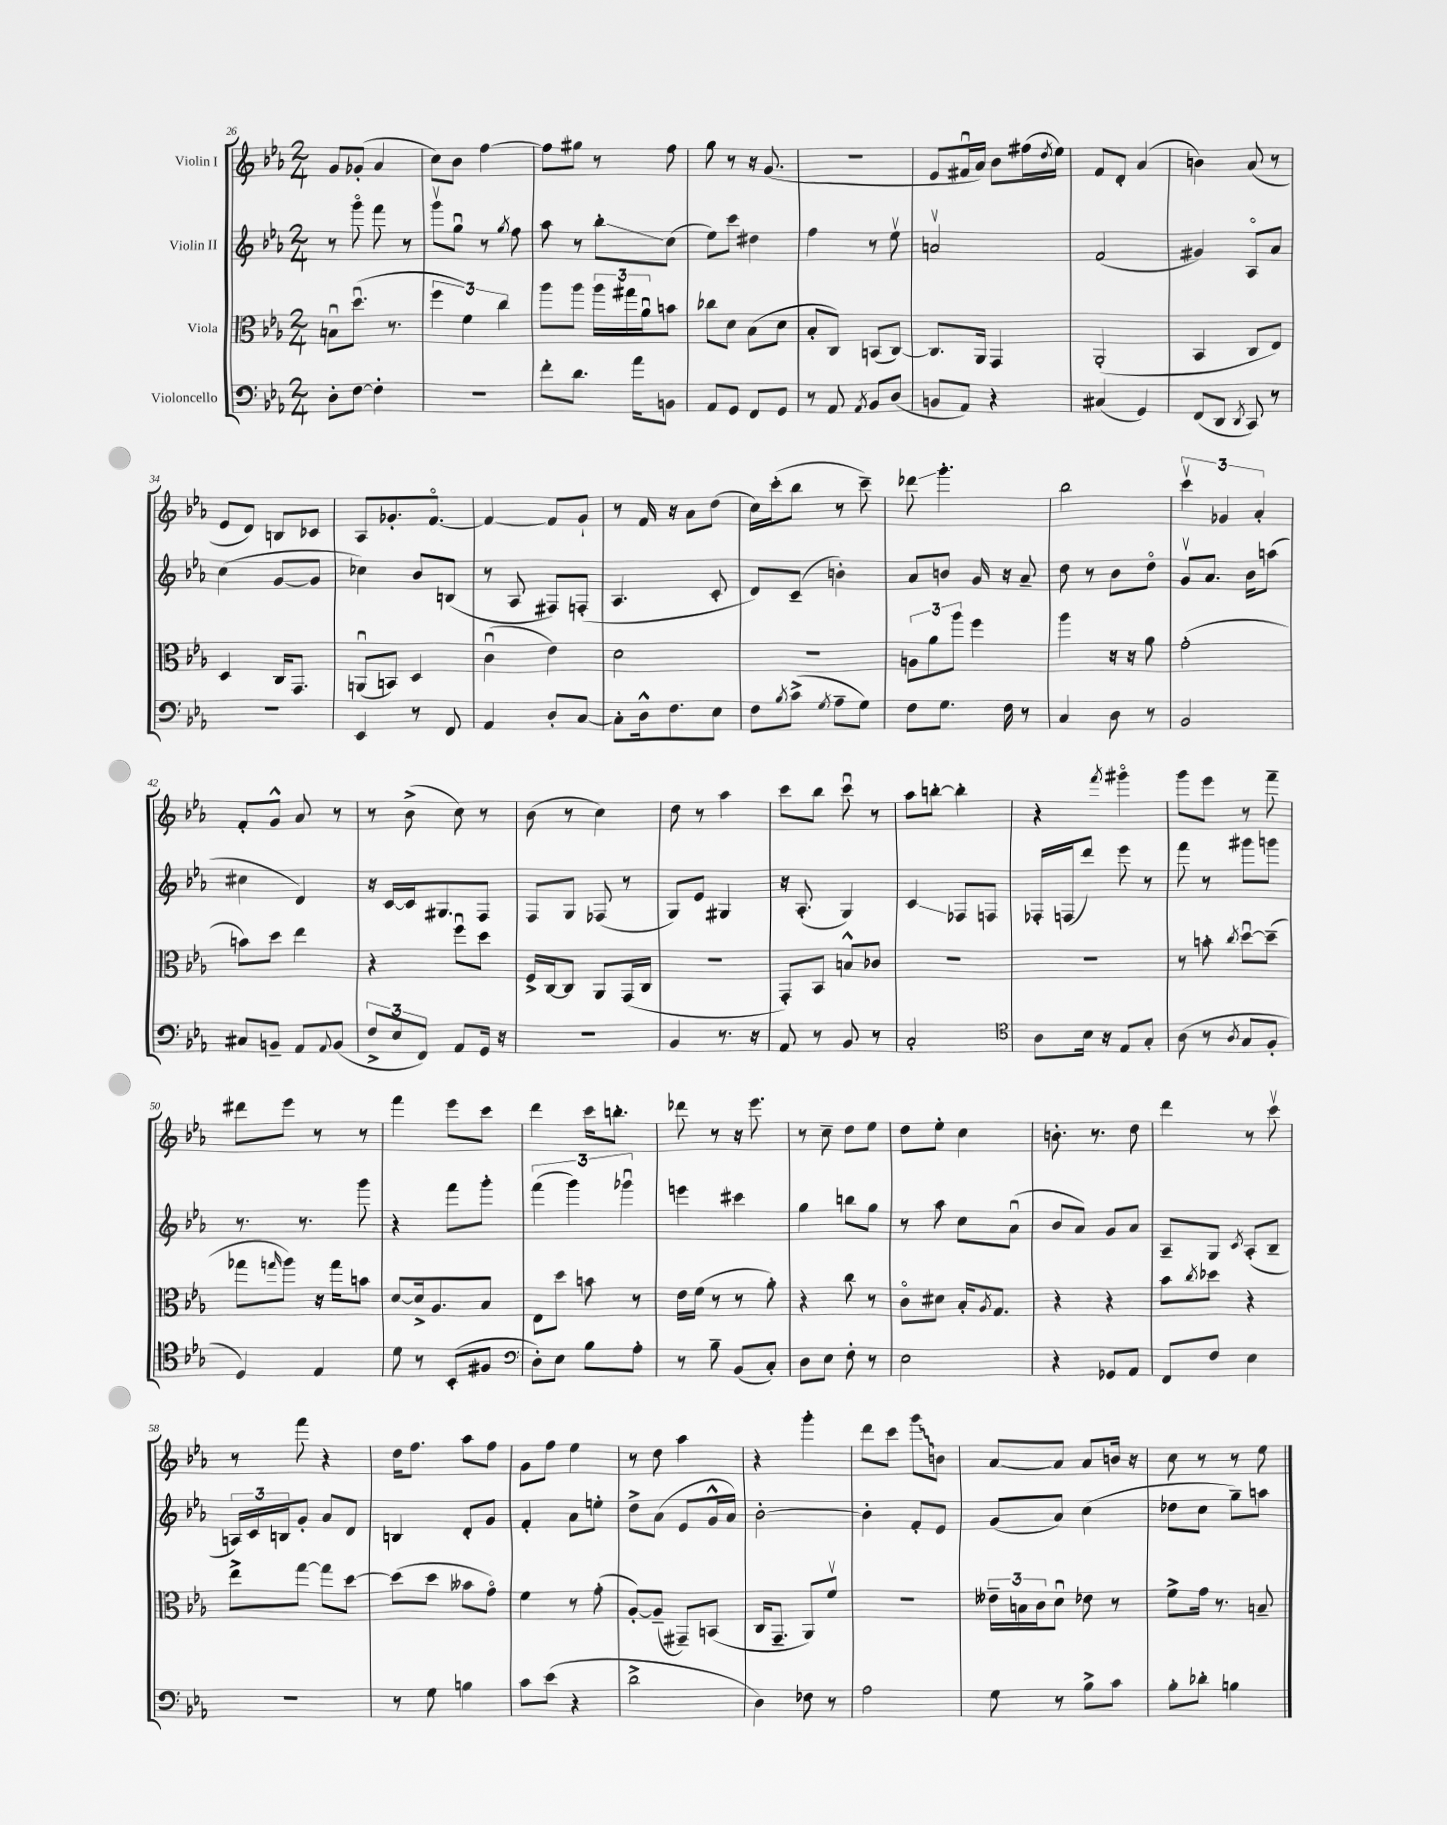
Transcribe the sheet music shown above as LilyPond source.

<<
\new StaffGroup <<
\new Staff = "s0" \with { instrumentName = "Violin I" } {
    \clef treble \key ees \major \numericTimeSignature \time 2/4
    g'8 ges'8-.( aes'4 |
    c''8) bes'8 f''4~ |
    f''8 gis''8 r8 f''8 |
    g''8 r8 r16 g'8.( |
    R2 |
    ees'8 fis'16\downbow aes'16) bes'8 fis''16( \acciaccatura { d''8 } ees''16) |
    f'8 d'8-. aes'4( |
    b'4) aes'8( r8 |
    ees'8 d'8) b8 ces'8 |
    aes8 ges'8.-. f'8.~\flageolet |
    f'4~ f'8 g'8-! |
    r8 f'16 r16 aes'8 d''8( |
    c''16) c'''16-.( bes''8 r8 c'''8--) |
    des'''8\glissando g'''4.-. |
    bes''2 |
    \tuplet 3/2 { c'''4\upbow ges'4 aes'4-. } |
    f'8-. g'8-^ aes'8 r8 |
    r8 bes'8->( c''8) r8 |
    bes'8( r8 c''4) |
    d''8 r8 aes''4 |
    c'''8 bes''8 c'''8\downbow r8 |
    aes''8 b''8~-. b''4-. |
    r4 \acciaccatura { f'''8 } gis'''4\flageolet |
    g'''8 ees'''8 r8 f'''8-- |
    dis'''8 ees'''8 r8 r8 |
    f'''4 ees'''8 c'''8 |
    d'''4 c'''16 b''8.-. |
    des'''8 r8 r16 ees'''8. |
    r8 c''8-- d''8 ees''8 |
    d''8 ees''8-. c''4 |
    b'8.-. r8. d''8 |
    d'''4 r8 c'''8\upbow |
    r8 f'''8 r4 |
    d''16 f''8. aes''8 f''8 |
    g'8 f''8 ees''4 |
    r8 d''8 aes''4 |
    r4 g'''4-. |
    d'''8 c'''8 \once \override Glissando.style = #'zigzag g'''8\glissando b'8 |
    aes'8~ aes'8 aes'8 b'16 r16 |
    c''8 r8 r8 ees''8 \bar "|." |
}
\new Staff = "s1" \with { instrumentName = "Violin II" } {
    \clef treble \key ees \major \numericTimeSignature \time 2/4
    r8 g'''8\flageolet f'''8 r8 |
    g'''8\upbow g''8\downbow r8 \acciaccatura { g''8 } f''8 |
    aes''8 r8 bes''8-.\glissando c''8( |
    ees''8) c'''8 dis''4 |
    f''4 r8 ees''8\upbow |
    a'2\upbow |
    f'2( |
    gis'4) aes8\flageolet aes'8 |
    c''4( g'8~ g'8 |
    ces''4) bes'8 b8( |
    r8 aes8 fis8) f8-.( |
    aes4. c'8-. |
    d'8) c'8--( b'4-.) |
    aes'8 b'8 g'16 r16 aes'8-- |
    d''8 r8 bes'8 d''8\flageolet |
    g'8\upbow aes'8. bes'16 a''8( |
    cis''4 d'4) |
    r16 c'16~ c'16 gis8. f8 |
    f8 g8 fes8( r8 |
    g8) ees'8 gis4 |
    r16 aes8.-.( g4) |
    c'4\glissando fes8 f8 |
    fes16-. f16( d'''8) ees'''8 r8 |
    f'''8 r8 gis'''8 g'''8 |
    r8. r8. g'''8 |
    r4 f'''8 g'''8-. |
    \tuplet 3/2 { f'''4( g'''4) ges'''4\downbow } |
    e'''4 cis'''4 |
    g''4 b''8 g''8 |
    r8 aes''8 c''8 aes'8\downbow( |
    bes'8 aes'8) g'8 aes'8 |
    aes8-- g8 \acciaccatura { c'8 } aes8-.( bes8-- |
    \tuplet 3/2 { a16) c'16 b16 } g'8-. aes'8 d'8 |
    b4 d'8-. g'8 |
    f'4-. aes'8 e''8-. |
    d''8-> aes'8( ees'8 g'16-^ aes'16) |
    bes'2~-. |
    bes'4-. f'8-. ees'8 |
    g'8( aes'8) c''4( |
    des''8 c''8 g''8--) a''8 \bar "|." |
}
\new Staff = "s2" \with { instrumentName = "Viola" } {
    \clef alto \key ees \major \numericTimeSignature \time 2/4
    b8\downbow d''8.\downbow( r8. |
    \tuplet 3/2 { f''4 f'4) c''4 } |
    aes''8 aes''8 \tuplet 3/2 { aes''16 gis''16 aes'16\downbow } b'8 |
    ces''8 d'8 bes8( d'8 |
    bes8-. c8) b,8( c8~) |
    c8. aes,16 g,4 |
    aes,2-.( |
    bes,4 c8 ees8) |
    d4 c16 g,8. |
    a,8\downbow( b,8) d4 |
    c'4\downbow( ees'4) |
    d'2 |
    r2 |
    \tuplet 3/2 { a8 aes'8 aes''8 } f''4 |
    aes''4 r16 r16 aes'8 |
    g'2-.( |
    b'8) d''8 ees''4 |
    r4 f''8\downbow d''8 |
    f16-> c16~ c8 aes,8 g,16( c16 |
    r2 |
    g,8-.) bes,8 b8-^ ces'8 |
    R2 |
    R2 |
    r8 b'8-. \acciaccatura { c''8 } d''8~\downbow d''8--( |
    ges''8 \grace { g''16 } aes''8) r16 g''16 b'8 |
    d'8~ d'16-> aes8. bes8 |
    ees8 d''8 b'8 r8 |
    ees'16 f'16( r8 r8 aes'8-.) |
    r4 c''8 r8 |
    c'8\flageolet dis'8 bes16-. \acciaccatura { aes8 } g8. |
    r4 r4 |
    bes'8 \acciaccatura { c''8 } des''8 r4 |
    ees''8-> g''8~ g''8 d''8~ |
    d''8( d''8 beses'8 g'8\flageolet) |
    f'4 r8 g'8-.( |
    aes8~-.) aes8--( gis,8--) b,8( |
    c16 g,8.-- aes,8) f'8\upbow |
    R2 |
    \tuplet 3/2 { eeses'16-- b16 c'16 } d'8\downbow ees'8 r8 |
    f'8-> g'16 r8. b8-- \bar "|." |
}
\new Staff = "s3" \with { instrumentName = "Violoncello" } {
    \clef bass \key ees \major \numericTimeSignature \time 2/4
    d8-. f8~ f4-. |
    R2 |
    f'8-. d'8. aes'16 b,8 |
    aes,8 g,8 f,8 g,8 |
    r8 aes,8 \acciaccatura { aes,8 } bes,8 d8( |
    b,8 aes,8) r4 |
    cis4( g,4) |
    f,8( d,8 \acciaccatura { d,8 } c,8) r8 |
    r2 |
    ees,4 r8 f,8 |
    aes,4 d8-. c8~ |
    c8-. d16-^ f8. ees8 |
    f8 \acciaccatura { bes8 } c'8->( \acciaccatura { g8 } aes8-- g8) |
    f8 g8. f16 r8 |
    c4 d8 r8 |
    bes,2 |
    cis8 b,8-- aes,8 \appoggiatura { aes,8 } b,8( |
    \tuplet 3/2 { f8-> ees8 f,8) } aes,8 g,16 r16 |
    R2 |
    bes,4 r8. r16 |
    aes,8 r8 bes,8 r8 |
    c2-. |
    \clef tenor aes8 bes16 r16 ees8 g8-. |
    aes8( r8 \acciaccatura { aes8 } g8 f8-. |
    d4) ees4 |
    d'8 r8 bes,8-.( fis8 |
    \clef bass d8-.) ees8 bes8 aes8-. |
    r8 bes8-- bes,8( c8-.) |
    d8 ees8 f8-. r8 |
    ees2 |
    r4 ges,8 aes,8 |
    f,8 f8 ees4 |
    R2 |
    r8 g8 b4 |
    c'8 ees'8( r4 |
    d'2-> |
    d4) fes8 r8 |
    aes2 |
    g8 r8 bes8-> c'8 |
    bes8-. des'8-. b4 \bar "|." |
}
>>
>>
\layout { \context { \Score currentBarNumber = #26 } }
